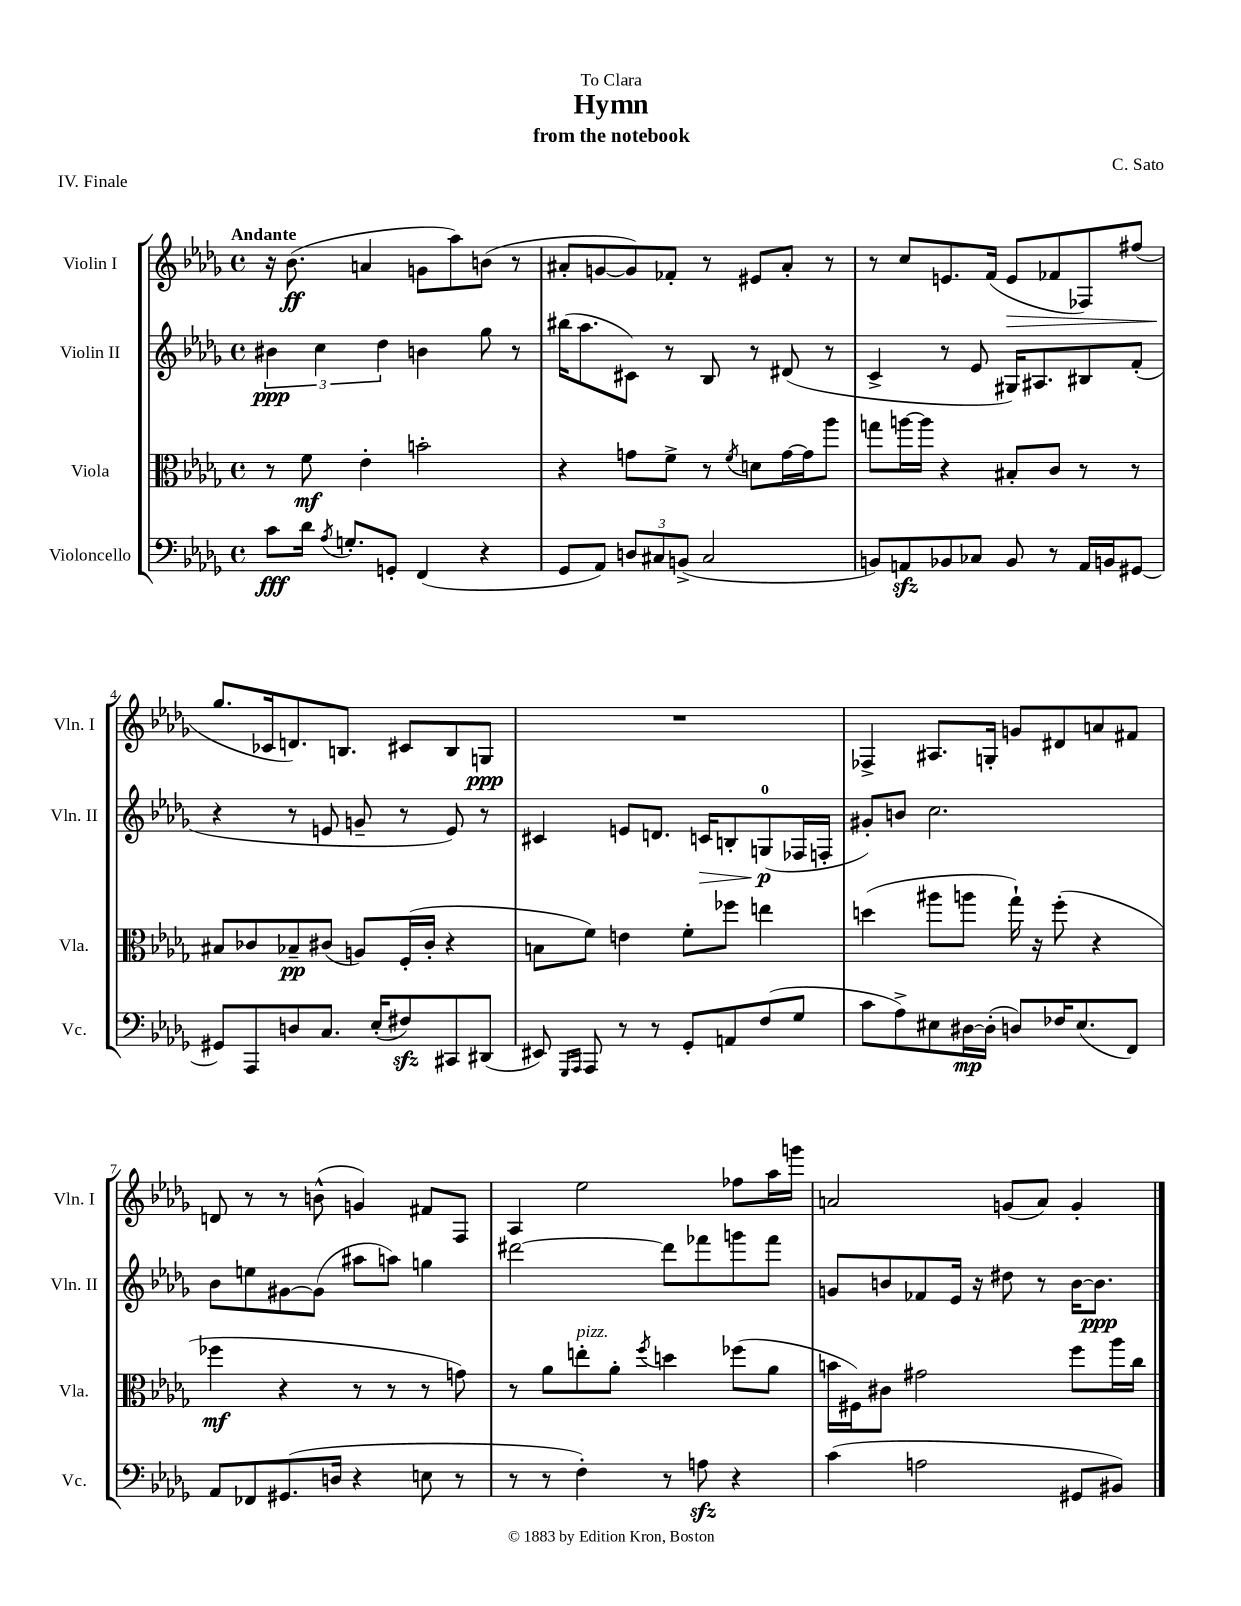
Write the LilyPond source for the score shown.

\header { title = "Hymn" composer = "C. Sato" subtitle = "from the notebook" dedication = "To Clara" piece = "IV. Finale" }
<<
\new StaffGroup <<
\new Staff = "s0" \with { instrumentName = "Violin I" shortInstrumentName = "Vln. I" } {
    \clef treble \key des \major \defaultTimeSignature \time 4/4 \tempo "Andante"
    \autoBeamOff r16 bes'8.\ff( a'4 g'8[ aes''8) b'8]( r8 |
    ais'8[-. g'8~ g'8) fes'8]-. r8 eis'8[ ais'8]-. r8 |
    r8 c''8[ e'8. f'16]( e'8[\> fes'8 fes8) fis''8]( |
    ges''8.[\! ces'16 d'8.) b8.] cis'8[ b8 g8]\ppp |
    R1 |
    fes4-> ais8.[ g16]-. g'8[ dis'8 a'8 fis'8] |
    d'8 r8 r8 b'8-^( g'4) fis'8[ f8] |
    aes4 ees''2 fes''8[ aes''16 g'''16] |
    a'2 g'8[( a'8]) g'4-. \bar "|." |
}
\new Staff = "s1" \with { instrumentName = "Violin II" shortInstrumentName = "Vln. II" } {
    \clef treble \key des \major \defaultTimeSignature \time 4/4
    \autoBeamOff \tuplet 3/2 { bis'4\ppp c''4 des''4 } b'4 ges''8 r8 |
    bis''16[( aes''8. cis'8]) r8 bes8 r8 dis'8( r8 |
    c'4-> r8 ees'8 gis16[) ais8. bis8 f'8]-.( |
    r4 r8 e'8 g'8-- r8 e'8) r8 |
    cis'4 e'8[ d'8.] c'16[\> b8-. g8-0\p\!( fes16 f16]-. |
    gis'8[-.) b'8] c''2. |
    bes'8[ e''8 gis'8~ gis'8]( ais''8[ a''8]) g''4 |
    dis'''2~ dis'''8[ fes'''8 g'''8 fes'''8] |
    g'8[ b'8 fes'8 ees'16] r16 dis''8 r8 b'16[~ b'8.]\ppp \bar "|." |
}
\new Staff = "s2" \with { instrumentName = "Viola" shortInstrumentName = "Vla." } {
    \clef alto \key des \major \defaultTimeSignature \time 4/4
    \autoBeamOff r8 f'8\mf ees'4-. b'2-. |
    r4 g'8[ f'8]-> r8 \acciaccatura { f'8 } d'8[ g'16~ g'16 aes''8] |
    g''8[ a''16~ a''16] r4 bis8[-. c'8] r8 r8 |
    bis8[ ces'8 bes8--\pp cis'8]( a8[) f16-.( cis'16]-. r4 |
    b8[ f'8]) e'4 f'8[-. fes''8] e''4 |
    d''4( ais''8[ a''8] ges''16-!) r16 f''8-.( r4 |
    fes''4\mf r4 r8 r8 r8 g'8) |
    r8 aes'8[ e''8-.^\markup { \italic "pizz." } aes'8]-. \acciaccatura { f''8 } d''4 fes''8[( aes'8] |
    b'16[ fis16) cis'8] gis'2 f''8[ aes''16 c''16] \bar "|." |
}
\new Staff = "s3" \with { instrumentName = "Violoncello" shortInstrumentName = "Vc." } {
    \clef bass \key des \major \defaultTimeSignature \time 4/4
    \autoBeamOff c'8[\fff des'16] \acciaccatura { aes8 } g8.[-. g,8]-. f,4( r4 |
    ges,8[ aes,8]) \tuplet 3/2 { d8[ cis8 b,8]->( } cis2 |
    b,8[) a,8\sfz bes,8 ces8] bes,8 r8 a,16[ b,16 gis,8]~ |
    gis,8[ aes,,8 d8 c8.] ees16[-.( fis8\sfz) cis,8 dis,8]( |
    eis,8) \grace { ges,,16[ aes,,16] } aes,,8 r8 r8 ges,8[-. a,8 f8( ges8] |
    c'8[ aes8->) eis8 dis16~\mp dis16]-.( d8[) fes16 eis8.( f,8]) |
    aes,8[ fes,8 gis,8.( d16] r4 e8 r8 |
    r8 r8 f4-.) r8 a8\sfz r4 |
    c'4( a2 gis,8[ bis,8]) \bar "|." |
}
>>
>>
